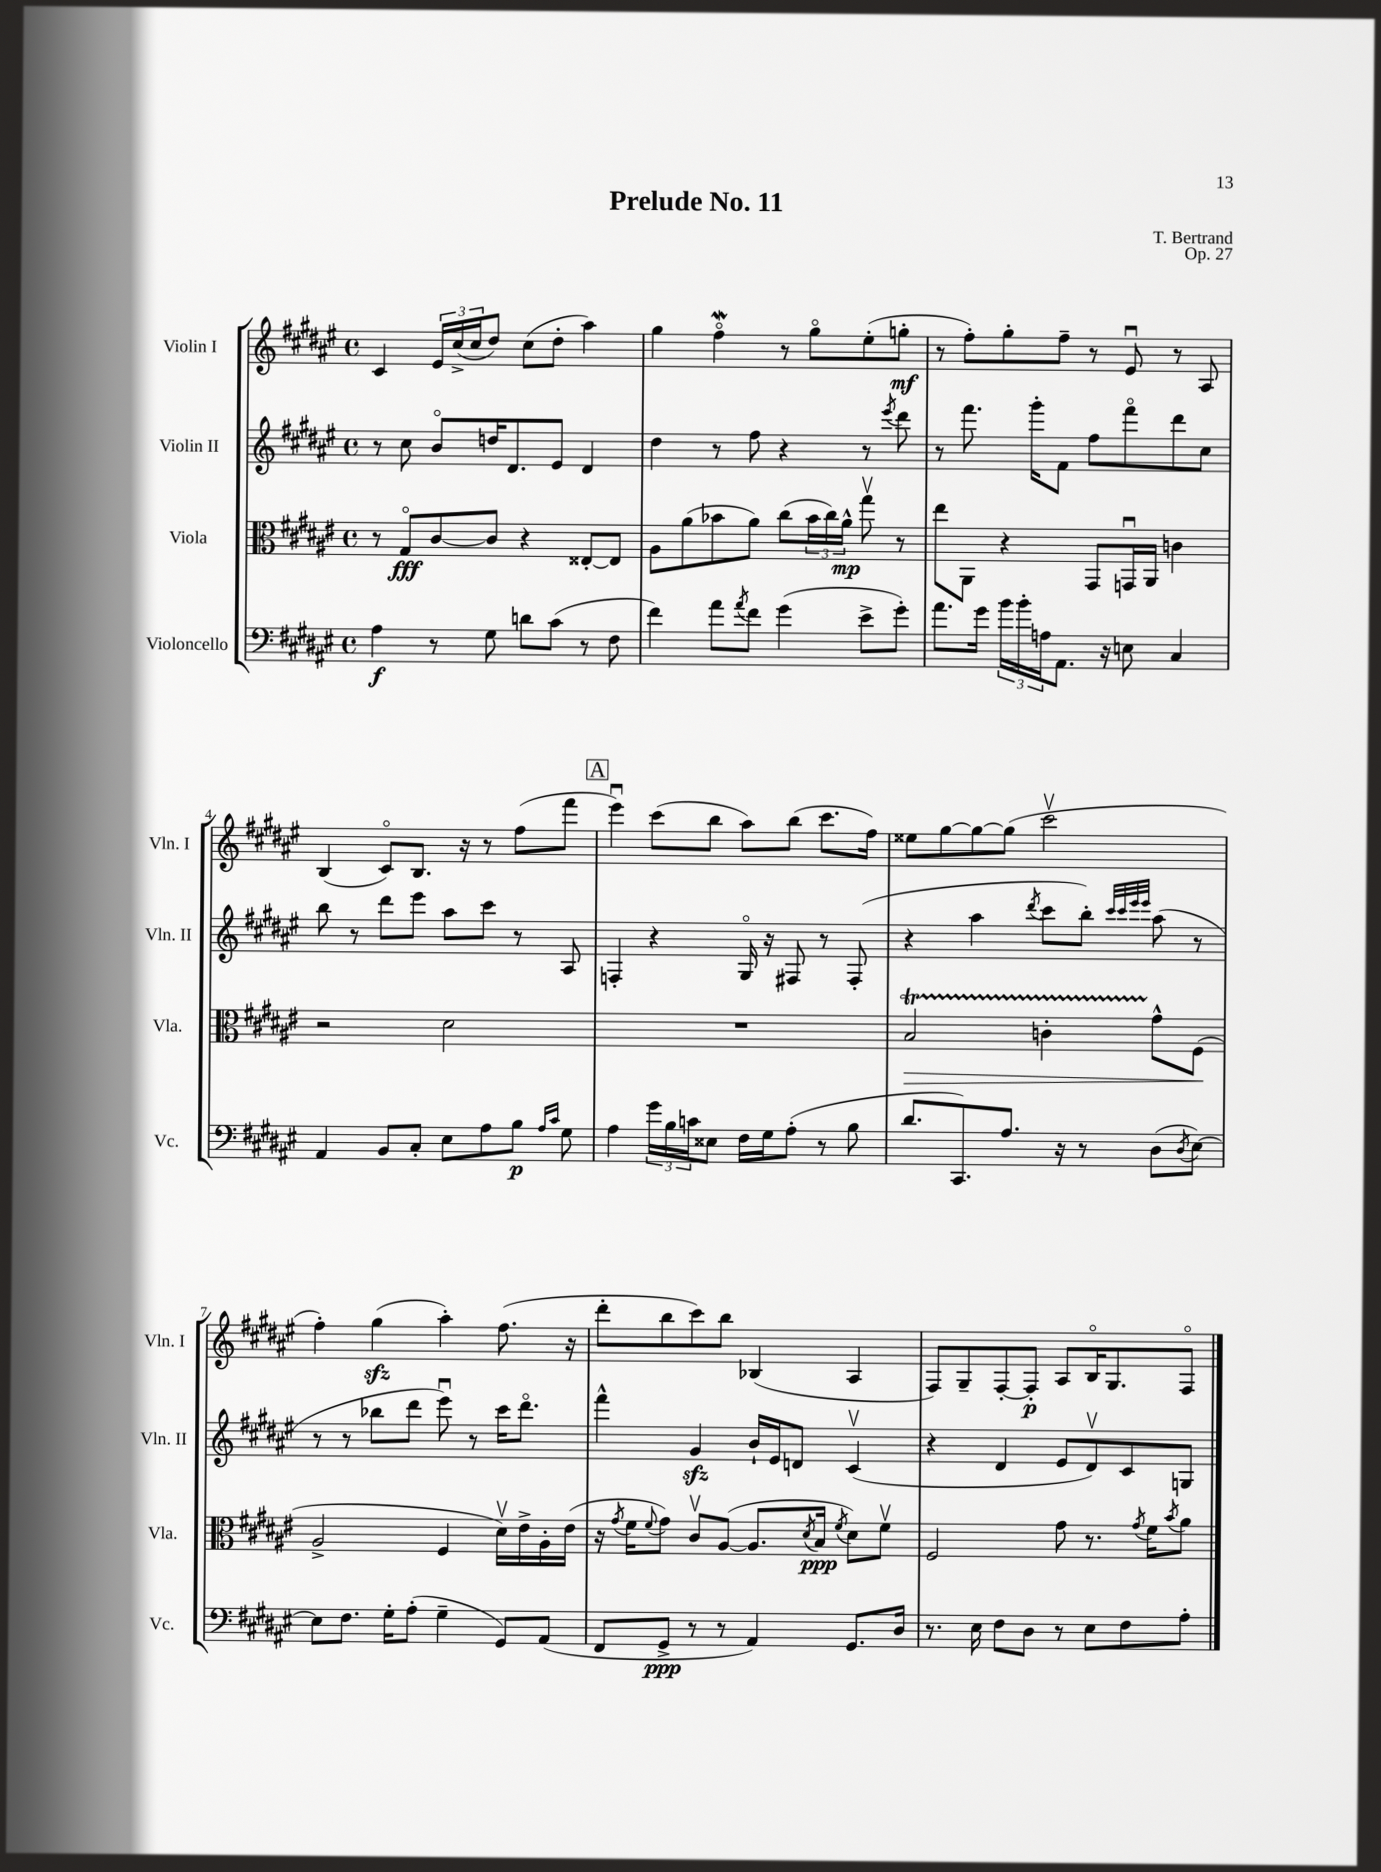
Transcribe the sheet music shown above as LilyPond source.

\header { title = "Prelude No. 11" composer = "T. Bertrand" opus = "Op. 27" }
<<
\new StaffGroup <<
\new Staff = "s0" \with { instrumentName = "Violin I" shortInstrumentName = "Vln. I" } {
    \clef treble \key fis \major \defaultTimeSignature \time 4/4
    cis'4 \tuplet 3/2 { eis'16 cis''16->( cis''16 } dis''8) cis''8( dis''8-. ais''4) |
    gis''4 fis''4\flageolet\mordent r8 gis''8\flageolet eis''8-.( g''8-.\mf |
    r8 fis''8-.) gis''8-. fis''8-- r8 eis'8\downbow r8 ais8 |
    b4( cis'8\flageolet) b8. r16 r8 fis''8( fis'''8 |
    \mark \markup { \box "A" } eis'''4\downbow) cis'''8( b''8 ais''8) b''8( cis'''8. fis''16) |
    eisis''8 gis''8~ gis''8~ gis''8( cis'''2\upbow |
    fis''4-.) gis''4\sfz( ais''4-.) fis''8.( r16 |
    dis'''8-. b''8 cis'''8) b''8 bes4( ais4 |
    fis8) gis8-- fis8~-. fis8-.\p ais8 b16\flageolet gis8. fis8\flageolet \bar "|." |
}
\new Staff = "s1" \with { instrumentName = "Violin II" shortInstrumentName = "Vln. II" } {
    \clef treble \key fis \major \defaultTimeSignature \time 4/4
    r8 cis''8 b'8\flageolet d''16 dis'8. eis'8 dis'4 |
    dis''4 r8 fis''8 r4 r8 \acciaccatura { eis'''8 } dis'''8 |
    r8 fis'''8. gis'''16-. fis'8 fis''8 fis'''8\flageolet dis'''8 cis''8 |
    b''8 r8 dis'''8 eis'''8 ais''8 cis'''8 r8 ais8 |
    \mark \markup { \box "A" } f4-. r4 gis16\flageolet r16 fis8 r8 fis8-.( |
    r4 ais''4 \acciaccatura { dis'''8 } cis'''8 b''8-.) \grace { cis'''32 cis'''32 eis'''32 eis'''32 } ais''8( r8 |
    r8 r8 bes''8 dis'''8 eis'''8\downbow) r8 cis'''16 dis'''8.\flageolet |
    fis'''4-^ gis'4\sfz b'16-! eis'16 d'8 cis'4\upbow( |
    r4 dis'4 eis'8 dis'8\upbow) cis'8 g8 \bar "|." |
}
\new Staff = "s2" \with { instrumentName = "Viola" shortInstrumentName = "Vla." } {
    \clef alto \key fis \major \defaultTimeSignature \time 4/4
    r8 gis8\flageolet\fff cis'8~ cis'8 r4 eisis8~-. eisis8 |
    ais8 ais'8( bes'8 ais'8) cis''8( \tuplet 3/2 { bes'16 cis''16) ais'16-^\mp } gis''8\upbow r8 |
    eis''8 ais,8 r4 gis,8 g,16\downbow ais,16 c'4 |
    r2 dis'2 |
    \mark \markup { \box "A" } R1 |
    b2\startTrillSpan\> c'4-. gis'8-^\stopTrillSpan fis8\!( |
    ais2-> fis4 dis'16\upbow) eis'16-> ais16-. eis'16( |
    r16 \acciaccatura { gis'8 } fis'16 \appoggiatura { fis'8 } gis'8) cis'8\upbow ais8~( ais8. \acciaccatura { dis'8 } b16\ppp \acciaccatura { fis'8 } dis'8) fis'8\upbow |
    fis2 gis'8 r8. \acciaccatura { gis'8 } fis'16 \acciaccatura { b'8 } ais'8 \bar "|." |
}
\new Staff = "s3" \with { instrumentName = "Violoncello" shortInstrumentName = "Vc." } {
    \clef bass \key fis \major \defaultTimeSignature \time 4/4
    ais4\f r8 gis8 d'8 cis'8( r8 fis8 |
    fis'4) ais'8 \acciaccatura { ais'8 } fis'8 gis'4( eis'8-> gis'8-.) |
    ais'8. gis'16 \tuplet 3/2 { b'16 b'16-. a16 } ais,8. r16 e8 cis4 |
    ais,4 b,8 cis8-. eis8 ais8 b8\p \grace { ais16 cis'16 } gis8 |
    \mark \markup { \box "A" } ais4 \tuplet 3/2 { gis'16 b16 c'16 } eisis8 fis16 gis16 ais8-.( r8 b8 |
    dis'8. cis,8.) ais8. r16 r8 dis8( \acciaccatura { dis8 } eis8~) |
    eis8 fis8. gis16-. ais8-.( gis4-- gis,8) ais,8( |
    fis,8 gis,8->\ppp r8 r8 ais,4) gis,8. dis16 |
    r8. eis16 fis8 dis8 r8 eis8 fis8 ais8-. \bar "|." |
}
>>
>>
